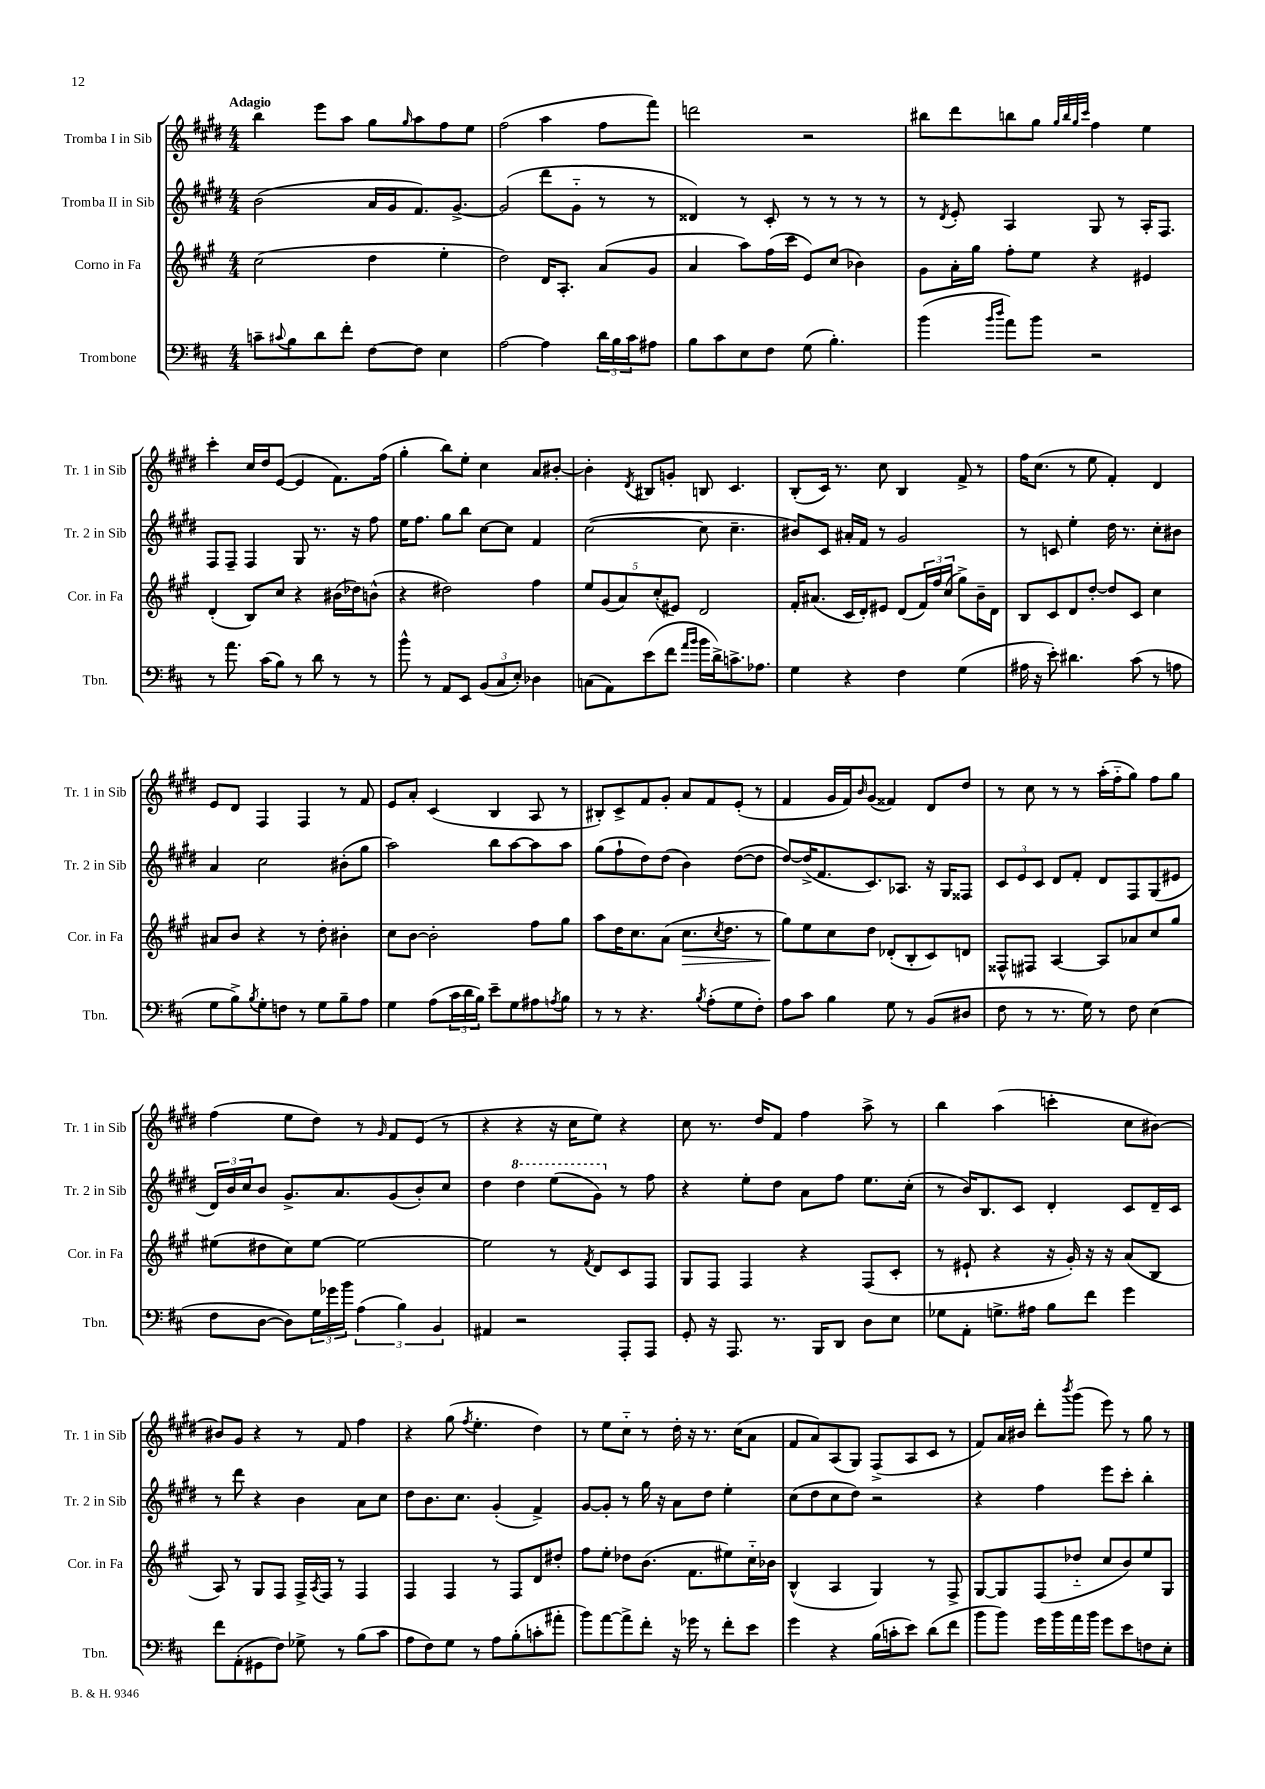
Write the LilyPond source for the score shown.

<<
\new StaffGroup <<
\new Staff = "s0" \with { instrumentName = "Tromba I in Sib" shortInstrumentName = "Tr. 1 in Sib" } {
    \clef treble \key e \major \numericTimeSignature \time 4/4 \tempo "Adagio"
    b''4 e'''8 a''8 gis''8 \grace { gis''16 } a''8 fis''8 e''8 |
    fis''2( a''4 fis''8 fis'''8) |
    d'''2 r2 |
    bis''8 dis'''8 b''8 gis''8 \grace { gis''32 b''32 gis''32 cis'''32 } fis''4 e''4 |
    cis'''4-. cis''16 dis''16 e'8~( e'4 fis'8.) fis''16( |
    gis''4-. b''8) e''8-. cis''4 a'8 bis'8~-. |
    bis'4-. \acciaccatura { dis'8 } bis8 g'8-. b8 cis'4. |
    b8-.( cis'16) r8. cis''8 b4 fis'8-> r8 |
    fis''16 cis''8.( r8 e''8 fis'4-.) dis'4 |
    e'8 dis'8 fis4 fis4 r8 fis'8 |
    e'8 a'8-. cis'4( b4 a8 r8 |
    bis8-.) cis'8-> fis'8 gis'8-. a'8 fis'8 e'8-.( r8 |
    fis'4 gis'16 fis'16) \grace { b'16 } gis'8( fisis'4) dis'8 dis''8 |
    r8 cis''8 r8 r8 a''16-.( fis''16-_ gis''8) fis''8 gis''8 |
    fis''4( e''8 dis''8) r8 \grace { gis'16 } fis'8 e'8( r8 |
    r4 r4 r16 cis''16 e''8) r4 |
    cis''8 r8. dis''16 fis'8 fis''4 a''8-> r8 |
    b''4 a''4( c'''4-. cis''8 bis'8~) |
    bis'8 gis'8 r4 r8 fis'8 fis''4 |
    r4 gis''8( \acciaccatura { fis''8 } e''4.-. dis''4) |
    r8 e''8 cis''8-_ r8 dis''16-. r16 r8. cis''16( a'8 |
    fis'8 a'8) a8( gis8) fis8->( a8 cis'8 r8 |
    fis'8) a'16 bis'16 dis'''8-. \acciaccatura { b'''8 } gis'''8( e'''8) r8 gis''8 r8 \bar "|." |
}
\new Staff = "s1" \with { instrumentName = "Tromba II in Sib" shortInstrumentName = "Tr. 2 in Sib" } {
    \clef treble \key e \major \numericTimeSignature \time 4/4
    b'2( a'16 gis'16 fis'8.) gis'8.~-> |
    gis'2( dis'''8 gis'8-_ r8 r8 |
    disis'4) r8 cis'8-. r8 r8 r8 r8 |
    r8 \acciaccatura { dis'8 } e'8-. a4 gis8 r8 a16-. fis8. |
    fis8 fis8-- fis4 gis8 r8. r16 fis''8 |
    e''16 fis''8. gis''8 b''8 cis''8~ cis''8 fis'4 |
    cis''2~( cis''8 cis''4.-- |
    bis'8) cis'8 ais'16-. fis'16 r8 gis'2 |
    r8 c'8 e''4-. dis''16 r8. cis''8-. bis'8 |
    a'4 cis''2 bis'8-.( gis''8 |
    a''2) b''8 a''8~ a''8 a''8 |
    gis''8( fis''8-! dis''8) dis''8( b'4) dis''8~( dis''8 |
    dis''8~) dis''16->( fis'8. cis'8.) aes8. r16 gis16 fisis8 |
    \tuplet 3/2 { cis'8 e'8 cis'8 } dis'8 fis'8-. dis'8 fis8 gis8( eis'8 |
    \tuplet 3/2 { dis'16) b'16 cis''16 } b'8 gis'8.-> a'8. gis'8( b'8-.) cis''8 |
    dis''4 \ottava #1 dis'''4 e'''8( gis''8) \ottava #0 r8 fis''8 |
    r4 e''8-. dis''8 a'8 fis''8 e''8. cis''16-.( |
    r8 b'16) b8. cis'8 dis'4-. cis'8 dis'16-- cis'16 |
    r8 dis'''8 r4 b'4 a'8 cis''8 |
    dis''8 b'8. cis''8. gis'4-.( fis'4->) |
    gis'8~ gis'8-. r8 gis''16 r16 a'8 dis''8 e''4-. |
    cis''8( dis''8 cis''8 dis''8) r2 |
    r4 fis''4 e'''8 cis'''8-. b''4-. \bar "|." |
}
\new Staff = "s2" \with { instrumentName = "Corno in Fa" shortInstrumentName = "Cor. in Fa" } {
    \clef treble \key a \major \numericTimeSignature \time 4/4
    cis''2( d''4 e''4-. |
    d''2) d'16 a8.-. a'8( gis'8 |
    a'4 a''8) fis''16( cis'''16 e'8) cis''8( bes'4) |
    gis'8 a'16-. gis''16 fis''8-. e''8 r4 eis'4 |
    d'4-.( b8) cis''8 r4 bis'16( des''16) b'8-^( |
    r4 dis''2) fis''4 |
    \tuplet 5/4 { e''8 gis'8( a'8) cis''8-.( eis'8) } d'2 |
    fis'16-. ais'8.( cis'16 d'16-.) eis'8 d'8( \tuplet 3/2 { fis'16) fis''16 cis''16( } gis''8->) b'16-- d'16 |
    b8 cis'8 d'8 d''8~-. d''8 cis'8 cis''4 |
    ais'8 b'8 r4 r8 d''8-. bis'4-. |
    cis''8 b'8~ b'2-. fis''8 gis''8 |
    a''8 d''16 cis''8. a'8( cis''8.\> \acciaccatura { cis''8 } d''8. r8 |
    gis''8\!) e''8 cis''8 d''8 des'8-.( b8-. cis'8) d'8 |
    fisis8-^ fis8 a4~ a8 aes'8 cis''8 gis''8 |
    eis''8( dis''8 cis''8) eis''8~ eis''2~ |
    eis''2 r8 \acciaccatura { fis'8 } d'8 cis'8 fis8 |
    gis8 fis8 fis4 r4 fis8( cis'8-. |
    r8 eis'8-! r4 r16 gis'16-.) r16 r16 a'8( b8 |
    a8) r8 gis8 fis8 fis16-> \acciaccatura { a8 } fis16 r8 fis4 |
    fis4 fis4 r8 fis8 d'8 dis''8-. |
    fis''8 e''8-. des''8 b'8.( fis'8. eis''8) cis''16-_ bes'16 |
    b4-^( a4 gis4) r8 fis8-> |
    gis8~ gis8 fis8( des''8-_ cis''8 b'8) e''8 gis8 \bar "|." |
}
\new Staff = "s3" \with { instrumentName = "Trombone" shortInstrumentName = "Tbn." } {
    \clef bass \key d \major \numericTimeSignature \time 4/4
    c'8-- \appoggiatura { cis'8 } b8 d'8 fis'8-. fis8~ fis8 e4 |
    a2~ a4 \tuplet 3/2 { d'16 b16 cis'16 } ais8 |
    b8 cis'8 e8 fis8 g8( b4.-.) |
    b'4( \grace { b'16 d''16 } a'8) b'8 r2 |
    r8 a'8. cis'16( b8) r8 d'8 r8 r8 |
    b'8-^ r8 a,8 e,8 \tuplet 3/2 { b,8( cis8 e8-.) } des4 |
    c8( a,8) e'8( fis'8 \grace { a'16 b'16 } b'16 d'16->) c'8.-> aes8. |
    g4 r4 fis4 g4( |
    ais16 r16 e'8-.) dis'4. cis'8( r8 a8 |
    g8 b8->) \acciaccatura { b8 } g8-. f8 r8 g8 b8-- a8 |
    g4 a8( \tuplet 3/2 { cis'16 d'16 b16) } e'8-- g8 ais8 \acciaccatura { a8 } b8 |
    r8 r8 r4. \acciaccatura { b8 } a8-.( g8 fis8-.) |
    a8 cis'8 b4 g8 r8 b,8( dis8 |
    fis8 r8 r8. g16) r8 fis8 e4( |
    fis8 d8~ d8) \tuplet 3/2 { g16 ges'16 b'16 } \tuplet 3/2 { a4( b4) b,4 } |
    ais,4 r2 a,,8-. a,,8 |
    g,8-. r16 a,,8. r8. b,,16 d,8 d8 e8 |
    ges8 a,8-. g8.-> ais16 b8 fis'8 g'4 |
    fis'8 a,8-.( gis,8 fis8) ges8-> r8 b8( cis'8 |
    a8 fis8) g8 r8 a8 b8-.( c'8-. ais'8-. |
    b'8) a'8~ a'8-> fis'8-. r16 ges'16 r8 fis'8-. e'8 |
    g'4 r4 b16( c'16-. e'8) d'8( fis'8 |
    b'8 b'8) g'16 b'16 a'16 b'16 g'8 e'8 f8 e8-. \bar "|." |
}
>>
>>
\layout { \context { \Score \remove "Bar_number_engraver" } }
